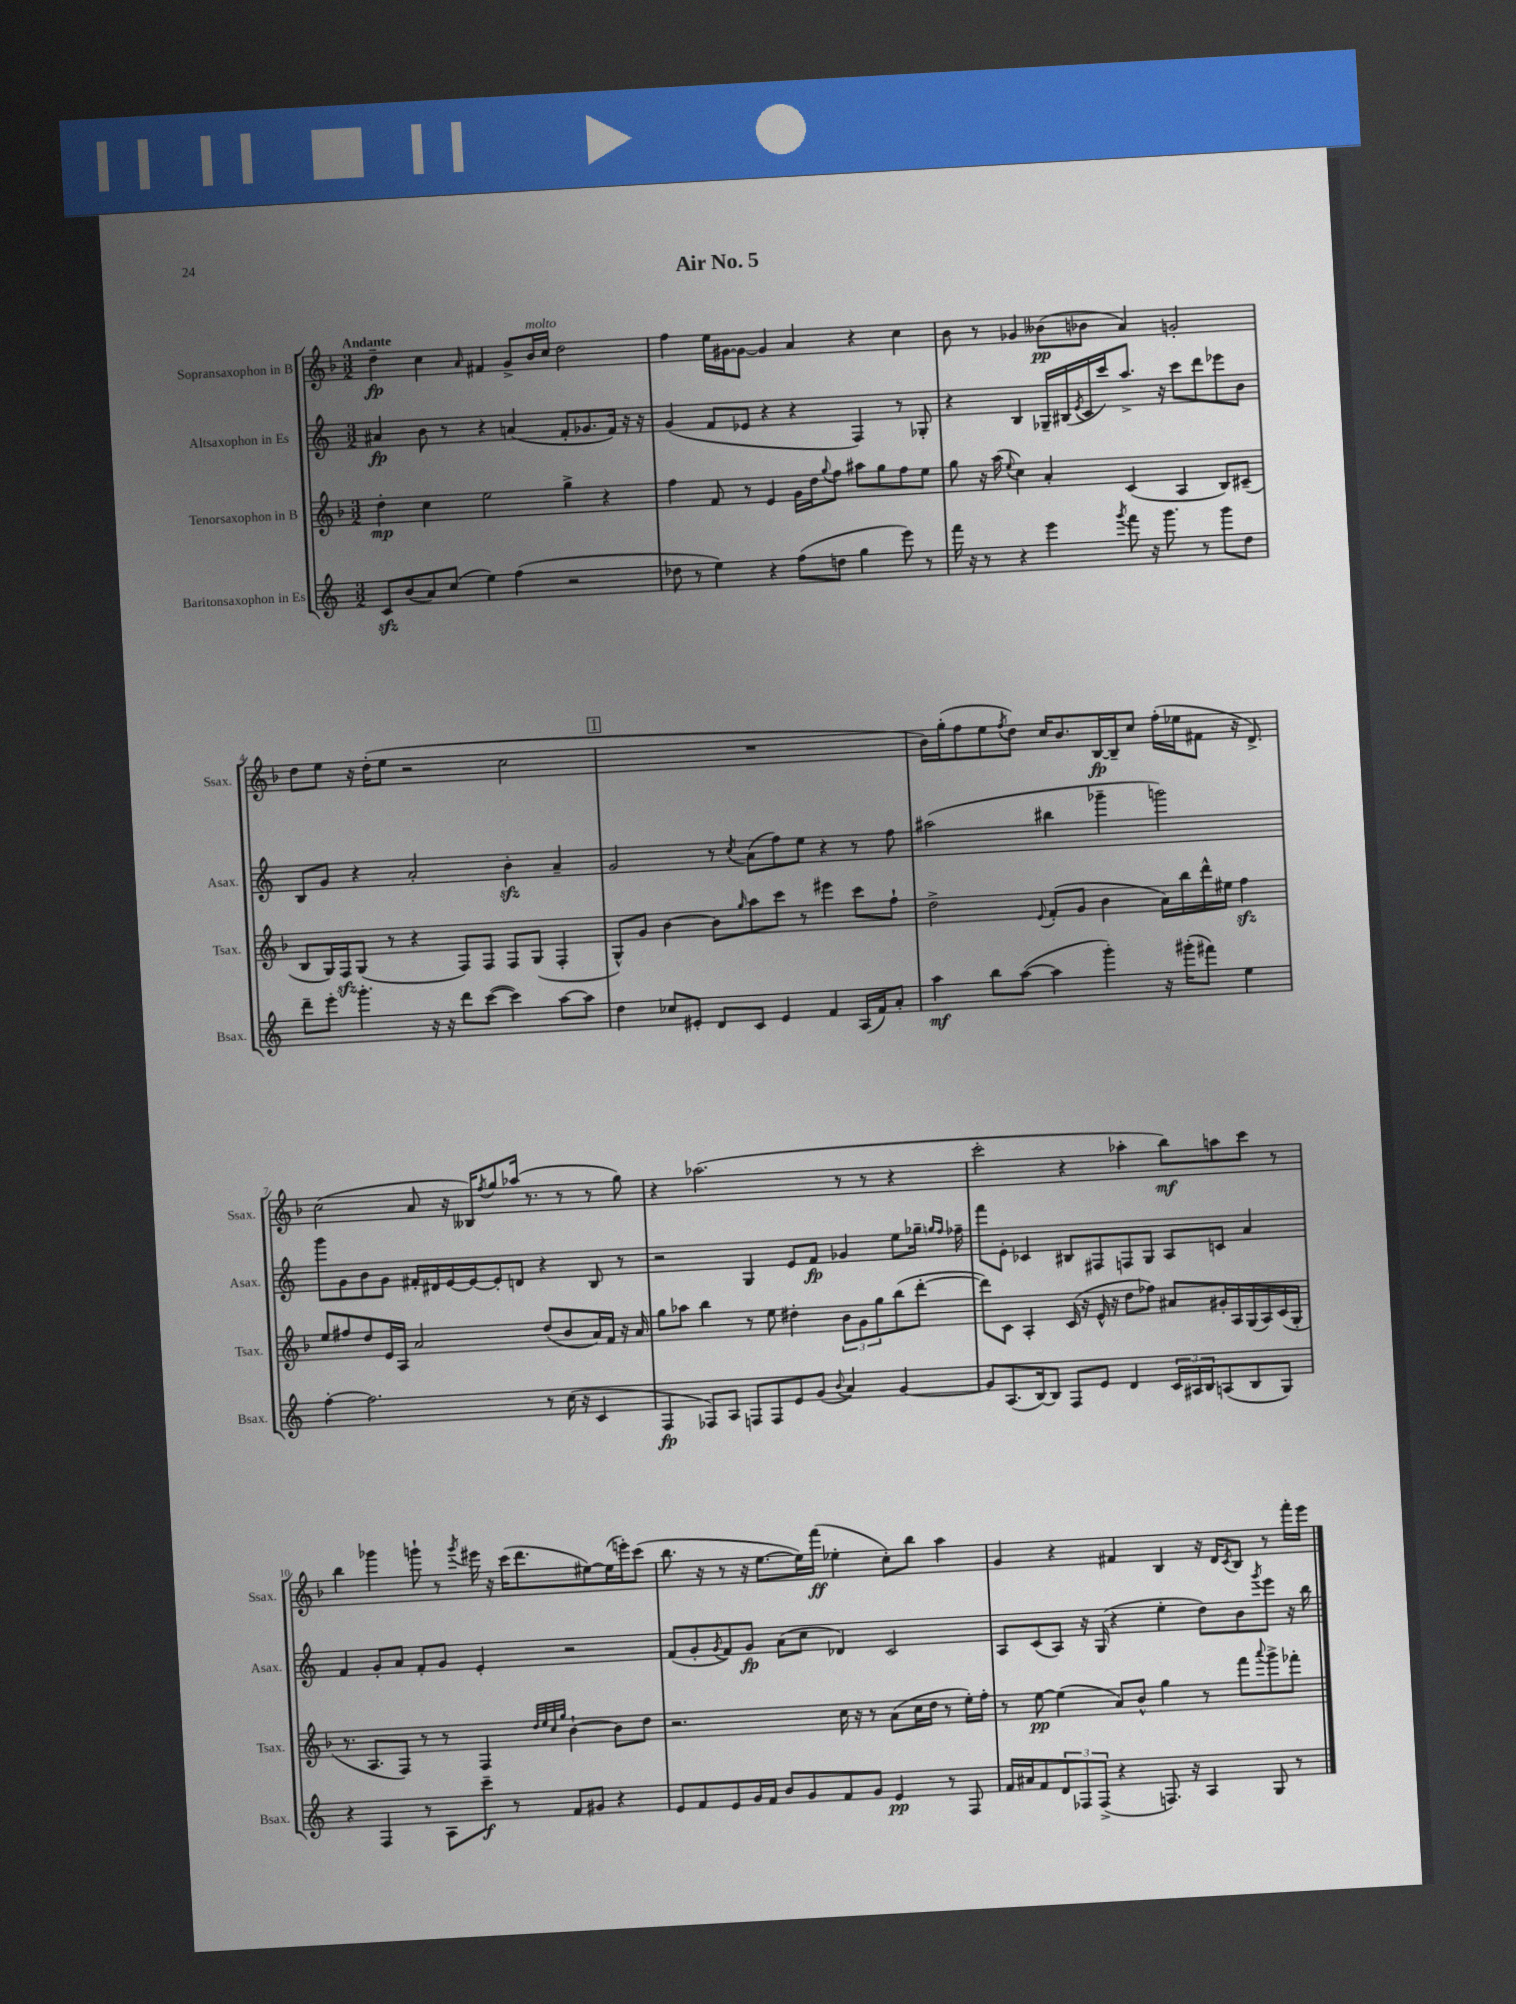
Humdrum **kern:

**kern	**kern	**kern	**kern
*staff4	*staff3	*staff2	*staff1
*clefG2	*clefG2	*clefG2	*clefG2
*k[]	*k[b-]	*k[]	*k[b-]
*M3/2	*M3/2	*M3/2	*M3/2
8c	4dd'	4a#	4dd~
(8b	.	.	.
8a)	4cc	8b	4cc
(8cc	.	8r	.
.	.	.	16qqa
4ee)	2ee	4r	4f#
(4ff	.	(4a	8g^
.	.	.	16b-
.	.	.	16cc
2r	4gg^	8f'	2dd
.	.	8.g-	.
.	4r	.	.
.	.	16f)	.
.	.	16r	.
.	.	16r	.
=	=	=	=
8dd-	4ff	(4g	4ff
8r	.	.	.
4ee)	8f	8f	16ee
.	.	.	[16g#
.	8r	8e-	8g#_
4r	4e	4r	4g#]
(8ff	16g	4r	4a
.	16dd	.	.
.	8qqgg	.	.
8dd	8ff	.	.
4gg	8aa#	4F)	4r
.	8gg	.	.
8eee)	8ff	8r	4cc
8r	8ee	8G-'	.
=	=	=	=
16fff	8gg	4r	8b-
16r	.	.	.
8r	16r	.	8r
.	(16aa	.	.
.	8qqee	.	.
4r	4cc)	4B	4g-
4eee	4a'	16G-~	(8b--
.	.	(16B#	.
.	.	8qe	.
.	.	16c	8b-
.	.	16ccc)	.
8qggg	.	.	.
8fff	(4c	8.aa^	4a)
16r	.	.	.
8.ggg	.	16r	.
.	4A	8ccc	2g'
8r	.	8ddd	.
8ggg	8B-)	8eee-	.
8dd	(8c#~	8b	.
=	=	=	=
8ddd~	8B-	8B	8dd
8eee'	16G)	8g	8ee
.	16F	.	.
4.ggg'	(8G	4r	16r
.	.	.	(16dd'
.	8r	.	8ee
.	4r	2a'	2r
16r	.	.	.
16r	.	.	.
8ddd	8F)	.	.
([8ccc	8F	.	.
4ccc])	8F	4b'	2cc
.	(8G	.	.
[8aa	4F'	4a~	.
8aa]	.	.	.
=	=	=	=
4dd	8G^^)	2g	1.r
.	8g	.	.
8cc-	[4b-	.	.
8e#'	.	.	.
8d	8b-]	8r	.
.	16qqgg	8qcc	.
8c	8aa	(8a	.
4e#	8ccc	8ff)	.
.	8r	8ee	.
4f	4eee#	4r	.
(16A	8ccc	8r	.
16f)	.	.	.
8a'	8ff`	8ff	.
=	=	=	=
4aa	2dd^	(2aa#	16b-)
.	.	.	(16gg'
.	.	.	8ff
8bb	.	.	8ee
.	.	.	8qff
([8aa	.	.	8dd)
.	8qqe	.	.
4aa]	(8f'	4bb#	16cc
.	.	.	8.b-
.	8g	.	.
4ggg')	4b-	4ggg-~	[16B-
.	.	.	16B-~]
.	.	.	8cc
16r	16a)	2ggg)	(16ff'
(16ggg#'	16bb-	.	16ee-
8fff#)	16ddd^^	.	8f#
.	16ee#	.	.
4ee	4ff	.	16r
.	.	.	8.d^)
=	=	=	=
[4ff'	8ee	8ggg	(2cc
.	8ff#	8g	.
2.ff]	8dd	8b	.
.	16e	8g	.
.	16A	.	.
.	2a	16f#'	8a
.	.	16d#	.
.	.	[16e	16r
.	.	16e_	16B--)
.	.	.	8qff
.	.	8e']	8gg
.	.	8d	(16aa-
.	.	.	8.r
8r	(8dd	4r	.
(16cc	8b-	.	8r
16r	.	.	.
4c	16a)	8B	8r
.	16f	.	.
.	16r	8r	8gg)
.	16a	.	.
=	=	=	=
4F	8gg	2r	4r
.	8aa-	.	.
8F-)	4bb-	.	(2.aa-
8A	.	.	.
8F	8r	4G	.
8F	8ee	.	.
8e	4dd#'	8e	.
(8g	.	8f	.
8qqb	.	.	.
4a)	12b-	4g-	8r
.	12g	.	.
.	.	.	8r
.	12gg	.	.
[4g	(8bb-	8ee	4r
.	[8ddd'	16gg-~	.
.	.	16qqgg	.
.	.	16qqff	.
.	.	16ff-~	.
=	=	=	=
8g]	8ddd])	8fff	2ccc'
(8.A	8c	8e'	.
.	4A'	4c-	.
[16B)	.	.	.
8B]	.	.	.
8F	(16c	8B#	4r
.	16r	.	.
8e	16e^^	8F#	.
.	16r	.	.
4d	8dd	8F	4aa-'
.	8ff-)	8G	.
24c	8a#	8A	8bb-)
24A#	.	.	.
24B	.	.	.
(8A	16g#'	8c	8aa
.	16A	.	.
8B	(16G	4a	8ccc
.	16A)	.	.
8G)	(16c	.	8r
.	16G'	.	.
=	=	=	=
4r	8.r	4f	4bb-
.	8.A	.	.
4F	.	8g'	4ggg-
.	8F)	8a	.
8r	8r	8f'	8ggg`
8A	8r	8g	8r
.	.	.	8qggg
8ccc~	4F	4e'	16eee#
.	.	.	16r
8r	.	.	(16ccc
.	.	.	8.ddd
.	32qqdd	.	.
.	32qqee	.	.
.	32qqcc	.	.
.	32qqgg	.	.
8f	[4b-`	2r	.
8g#	.	.	[8ee#)
4r	8b-]	.	(16ee#]
.	.	.	16eee')
.	8dd	.	(8ccc
=	=	=	=
8e	2.r	(8f	8.bb-
8f	.	8g'	.
.	.	.	16r
.	.	8qg	.
8e	.	8f)	8r
16g	.	8g	16r
16f	.	.	[8.ee
8b	.	(8a	.
8g	.	8cc	16ee])
.	.	.	(16fff
8f	16cc	4d-)	4ee-'
.	16r	.	.
8g	8r	.	.
4e	(8a	2c	8cc')
.	16cc	.	8bb-
.	16dd	.	.
8r	8r	.	4aa
8F	16ee')	.	.
.	16ff'	.	.
=	=	=	=
16f	8r	8A	4g
16a#	.	.	.
8f	[8ee	(8c	.
12d	(4ee]	8A)	4r
12F-	.	.	.
.	.	16r	.
(12F-^	.	.	.
.	.	(16G	.
4r	8a)	4r	4f#
.	8b-^^	.	.
8.F)	4gg	4ee'	4B-
16r	.	.	.
4A	8r	8dd)	16r
.	.	.	16d
.	.	.	8qc
.	8fff	8b	8B-
.	8qqaaa	8qggg	.
8G	8ggg^	8eee	8r
8r	8fff-'	16r	16fff'
.	.	16bb	16eee
==	==	==	==
*-	*-	*-	*-
